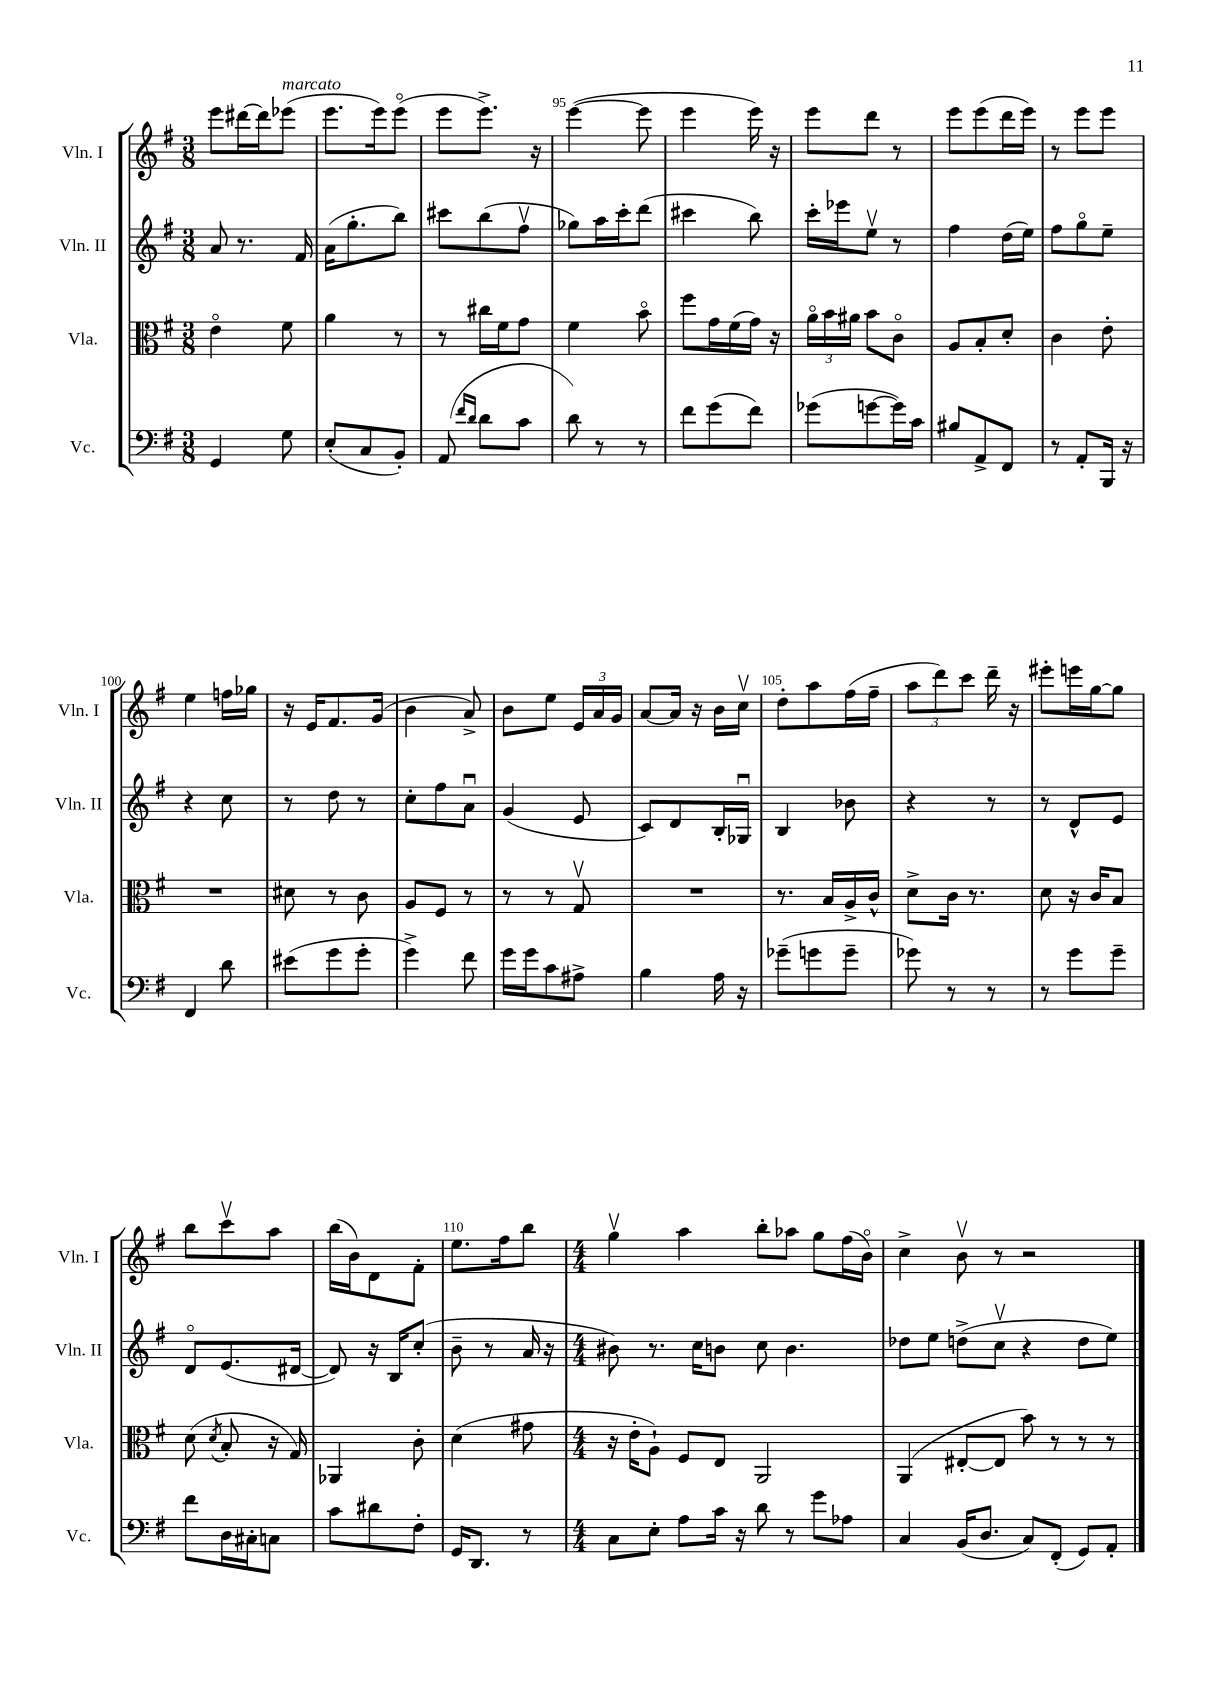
<<
\new StaffGroup <<
\new Staff = "s0" \with { instrumentName = "Vln. I" shortInstrumentName = "Vln. I" } {
    \clef treble \key g \major \numericTimeSignature \time 3/8
    \autoBeamOff e'''8[ dis'''16~ dis'''16 ees'''8]^\markup { \italic "marcato" }( |
    e'''8.[ e'''16) e'''8]\flageolet( |
    e'''8[ e'''8.]->) r16 |
    e'''4~( e'''8 |
    e'''4 e'''16) r16 |
    e'''8[ d'''8] r8 |
    e'''8[ e'''8( d'''16 e'''16]) |
    r8 e'''8[ e'''8] |
    e''4 f''16[ ges''16] |
    r16 e'16[ fis'8. g'16]( |
    b'4 a'8->) |
    b'8[ e''8] \tuplet 3/2 { e'16[ a'16 g'16] } |
    a'8[~ a'16] r16 b'16[ c''16]\upbow |
    d''8[-. a''8 fis''16( fis''16]-- |
    \tuplet 3/2 { a''8[ d'''8) c'''8] } d'''16-- r16 |
    eis'''8[-. e'''16 g''16~ g''8] |
    b''8[ c'''8\upbow a''8] |
    b''16[( b'16) d'8 fis'8]-. |
    e''8.[ fis''16 b''8] |
    \numericTimeSignature \time 4/4 g''4\upbow a''4 b''8[-. aes''8] g''8[ fis''16( b'16]\flageolet) |
    c''4-> b'8\upbow r8 r2 \bar "|." |
}
\new Staff = "s1" \with { instrumentName = "Vln. II" shortInstrumentName = "Vln. II" } {
    \clef treble \key g \major \numericTimeSignature \time 3/8
    \autoBeamOff a'8 r8. fis'16 |
    a'16[( g''8.-. b''8]) |
    cis'''8[ b''8( fis''8]\upbow |
    ges''8[) a''16 c'''16-. d'''8]( |
    cis'''4 b''8) |
    c'''16[-. ees'''16 e''8]\upbow r8 |
    fis''4 d''16[( e''16]) |
    fis''8[ g''8\flageolet e''8]-- |
    r4 c''8 |
    r8 d''8 r8 |
    c''8[-. fis''8 a'8]\downbow |
    g'4( e'8 |
    c'8[) d'8 b16-. ges16]\downbow |
    b4 bes'8 |
    r4 r8 |
    r8 d'8[-^ e'8] |
    d'8[\flageolet e'8.( dis'16]~ |
    dis'8) r16 b16[ c''8]-.( |
    b'8-- r8 a'16 r16 |
    \numericTimeSignature \time 4/4 bis'8) r8. c''16[ b'8] c''8 b'4. |
    des''8[ e''8] d''8[->( c''8]\upbow r4 d''8[ e''8]) \bar "|." |
}
\new Staff = "s2" \with { instrumentName = "Vla." shortInstrumentName = "Vla." } {
    \clef alto \key g \major \numericTimeSignature \time 3/8
    \autoBeamOff e'4\flageolet fis'8 |
    a'4 r8 |
    r8 cis''16[ fis'16 g'8] |
    fis'4 b'8\flageolet |
    fis''8[ g'16 fis'16( g'16]) r16 |
    \tuplet 3/2 { a'16[\flageolet b'16 ais'16] } b'8[ c'8]\flageolet |
    a8[ b8-. d'8]-. |
    c'4 e'8-. |
    R4. |
    dis'8 r8 c'8 |
    a8[ fis8] r8 |
    r8 r8 g8\upbow |
    R4. |
    r8. b16[ a16-> c'16]-^ |
    d'8[-> c'16] r8. |
    d'8 r16 c'16[ b8] |
    d'8( \acciaccatura { d'8 } b8-. r16 g16) |
    aes,4 c'8-. |
    d'4( gis'8 |
    \numericTimeSignature \time 4/4 r16 e'16[-. a8]-!) fis8[ e8] a,2 |
    a,4( eis8[~-. eis8] b'8) r8 r8 r8 \bar "|." |
}
\new Staff = "s3" \with { instrumentName = "Vc." shortInstrumentName = "Vc." } {
    \clef bass \key g \major \numericTimeSignature \time 3/8
    \autoBeamOff g,4 g8 |
    e8[-.( c8 b,8]-.) |
    a,8( \grace { fis'16[ d'16] } d'8[ c'8] |
    d'8) r8 r8 |
    fis'8[ g'8( fis'8]) |
    ges'8[( g'8~ g'16) c'16] |
    bis8[ a,8-> fis,8] |
    r8 a,8[-. b,,16] r16 |
    fis,4 d'8 |
    eis'8[( g'8 g'8]-. |
    g'4->) fis'8 |
    g'16[ g'16 c'8 ais8]-> |
    b4 a16 r16 |
    ges'8[--( g'8 g'8]-- |
    ges'8) r8 r8 |
    r8 g'8[ g'8]-- |
    fis'8[ d16 cis16-. c8] |
    c'8[ dis'8 fis8]-. |
    g,16[ d,8.] r8 |
    \numericTimeSignature \time 4/4 c8[ e8]-. a8[ c'16] r16 d'8 r8 g'8[ aes8] |
    c4 b,16[( d8.] c8[) fis,8]-.( g,8[) a,8]-. \bar "|." |
}
>>
>>
\layout { \context { \Score currentBarNumber = #92 \override BarNumber.break-visibility = ##(#f #t #t) barNumberVisibility = #(every-nth-bar-number-visible 5) } }
